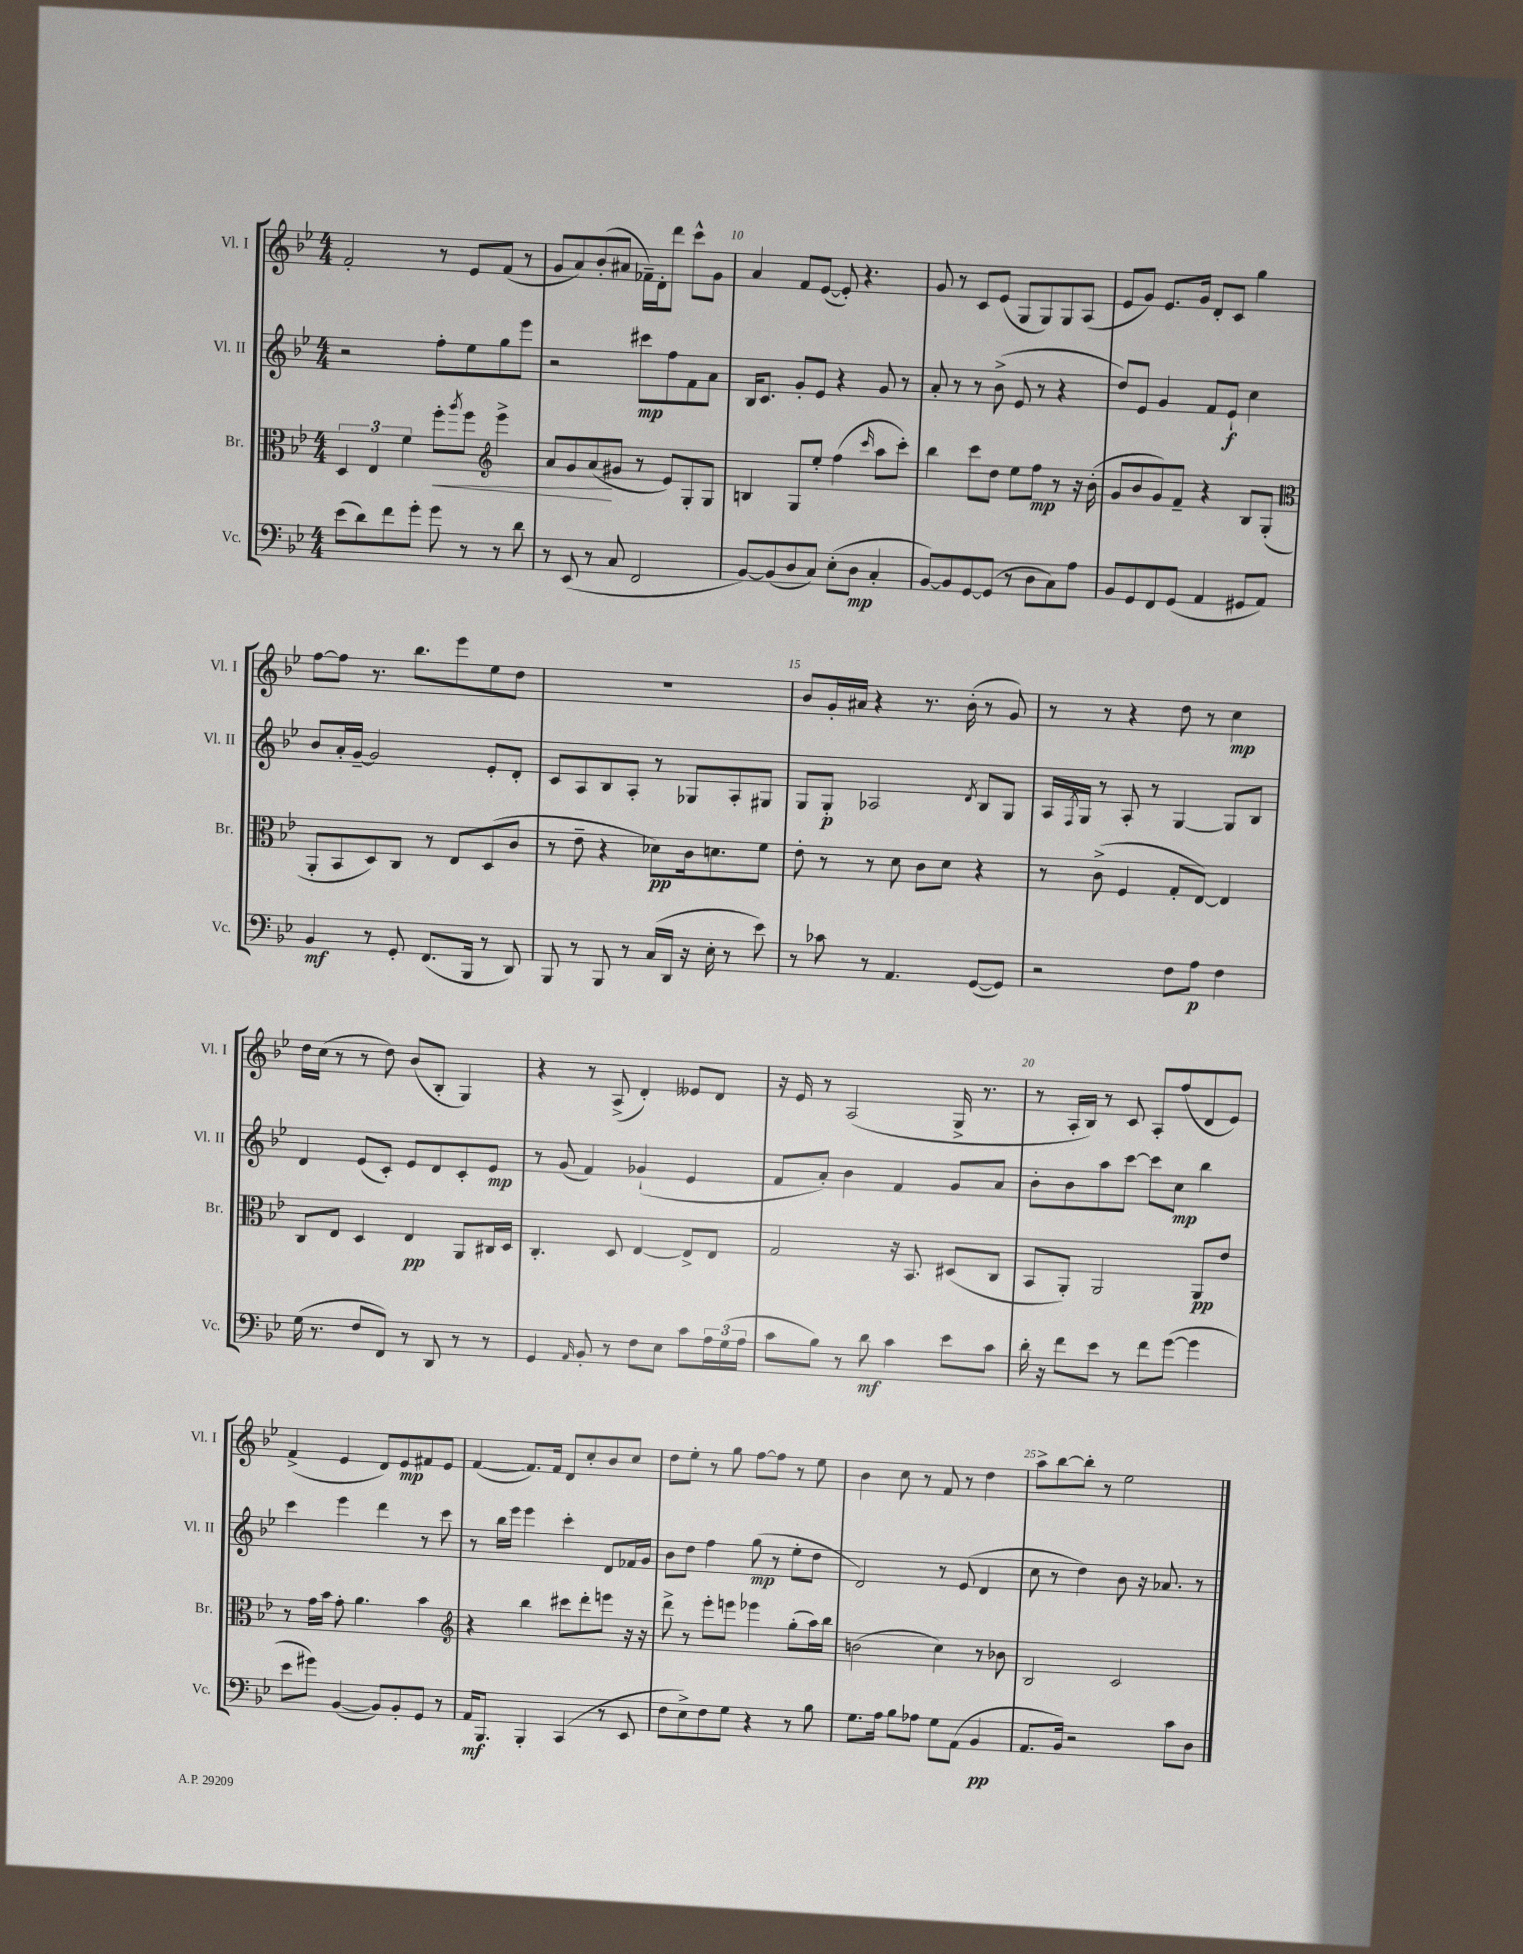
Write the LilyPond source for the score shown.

<<
\new StaffGroup <<
\new Staff = "s0" \with { instrumentName = "Vl. I" shortInstrumentName = "Vl. I" } {
    \clef treble \key bes \major \numericTimeSignature \time 4/4
    f'2-. r8 ees'8 f'8( r8 |
    g'8 a'8) bes'8-.( ais'8 fes'16--) d'16-. d'''8 c'''8-^ g'8 |
    a'4 f'8 ees'8~( ees'8-.) r4. |
    g'8 r8 c'8 ees'8( g8 g8) g8 a8( |
    ees'8 g'8) ees'8. g'16 d'8-. c'8 g''4 |
    f''8~ f''8 r8. bes''8. ees'''8 ees''8 d''8 |
    r1 |
    bes'8 g'16-. ais'16 r4 r8. bes'16-.( r8 g'8) |
    r8 r8 r4 d''8 r8 c''4\mp |
    d''16 c''16( r8 r8 d''8) bes'8( bes8-. g4) |
    r4 r8 a8->( d'4-.) eeses'8 d'8 |
    r16 ees'16 r8 a2( g16-> r8. |
    r8 a16-. bes16) r8 c'8 a8-. f''8( d'8 ees'8) |
    f'4->( ees'4 d'8) ees'8\mp fis'8 ees'8 |
    f'4~( f'8.) f'16 d'8 c''8-. bes'8 c''8 |
    d''8 ees''8-. r8 g''8 f''8~ f''8 r8 ees''8 |
    bes'4 c''8 r8 f'8 r8 d''4 |
    a''8-> bes''8~ bes''8-. r8 ees''2 \bar "|." |
}
\new Staff = "s1" \with { instrumentName = "Vl. II" shortInstrumentName = "Vl. II" } {
    \clef treble \key bes \major \numericTimeSignature \time 4/4
    r2 f''8-. ees''8 g''8 ees'''8 |
    r2 cis'''8\mp f''8 f'8 a'8 |
    bes16 c'8. g'8-. ees'8 r4 g'8 r8 |
    a'8-. r8 r8 bes'8->( ees'8 r8 r4 |
    d''8) ees'8 g'4 f'8 ees'8-!\f c''4 |
    bes'8 a'16-. g'16~-- g'2 ees'8-. d'8-. |
    c'8 a8 bes8 a8-. r8 ges8 a8-. gis8 |
    g8 g8-.\p aes2 \acciaccatura { d'8 } bes8 g8 |
    a16 \acciaccatura { f8 } g16 r8 a8-. r8 g4~ g8 bes8 |
    d'4 ees'8( c'8-.) ees'8 d'8 c'8-. ees'8\mp |
    r8 g'8( f'4) ges'4-!( ees'4 |
    f'8 a'8-.) bes'4 f'4 g'8 a'8 |
    bes'8-. bes'8 a''8 c'''8~ c'''8 c''8\mp bes''4 |
    c'''4 ees'''4 d'''4 r8 c'''8 |
    r8 bes''16 ees'''16 ees'''4 c'''4-. d'8 fes'16 g'16 |
    bes'8 d''8 f''4 g''8\mp( r8 ees''8-. d''8 |
    d'2) r8 ees'8( d'4 |
    c''8 r8 d''4) bes'8 r16 aes'8. r8 \bar "|." |
}
\new Staff = "s2" \with { instrumentName = "Br." shortInstrumentName = "Br." } {
    \clef alto \key bes \major \numericTimeSignature \time 4/4
    \tuplet 3/2 { d4 ees4 f'4 } f''8-.\< \acciaccatura { a''8 } f''8 \clef treble ees'''4-> |
    a'8 g'8 a'8\!( gis'8 r8 ees'8) g8-. g8 |
    b4 g8 ees''8-. f''4( \grace { c'''16 } a''8 c'''8-.) |
    bes''4 c'''8 d''8 ees''8 f''8\mp r8 r16 bes'16-.( |
    g'8 bes'8 g'8) f'8-- r4 bes8 g8-.( |
    \clef alto a,8-. bes,8 d8) c8 r8 ees8 d8( c'8 |
    r8 ees'8-- r4 des'8\pp) c'16 d'8. f'8 |
    ees'8-. r8 r8 d'8 c'8 d'8 r4 |
    r8 c'8->( f4 g8-. ees8~) ees4 |
    c8 ees8 d4 ees4\pp a,8 cis16 d16 |
    c4.-. d8 ees4~ ees8-> ees8 |
    g2 r16 bes,8. dis8( c8 |
    bes,8 a,8-.) a,2 a,8\pp ees'8 |
    r8 g'16 bes'16 g'8-. a'4. bes'4 |
    \clef treble r4 bes''4 cis'''8 d'''8-. e'''8 r16 r16 |
    d'''8-> r8 ees'''8-. e'''8 ees'''4 g''8-.( a''16) bes''16 |
    b'2( c''4) r8 bes'8 |
    bes2 c'2 \bar "|." |
}
\new Staff = "s3" \with { instrumentName = "Vc." shortInstrumentName = "Vc." } {
    \clef bass \key bes \major \numericTimeSignature \time 4/4
    ees'8( d'8) f'8 g'8-. g'8 r8 r8 d'8 |
    r8 ees,8( r8 c8 f,2 |
    bes,8~) bes,8( d8 c8) ees8-.( d8\mp c4-. |
    bes,8~) bes,8 g,8~ g,8( r8 d8 c8) a8 |
    bes,8 g,8 f,8 g,8( a,4 gis,8 a,8) |
    bes,4\mf r8 g,8-. f,8.( bes,,16 r8 d,8) |
    bes,,8 r8 bes,,8 r8 c16( d,16 r16 ees16-. r8 ees'8) |
    r8 ces'8 r8 a,4. g,8~( g,8) |
    r2 f8 a8\p f4 |
    g16( r8. f8 f,8) r8 d,8 r8 r8 |
    g,4 \grace { a,16 } bes,8-. r8 f8 ees8 c'8 \tuplet 3/2 { a16 g16( a16 } |
    c'8 bes8) r8 d'8\mf c'4 ees'8 c'8 |
    d'16-. r16 f'8 ees'8 r8 f'8 g'8~( g'4 |
    ees'8 gis'8) bes,4~( bes,8) bes,8-. g,8 r8 |
    a,16\mf bes,,8. bes,,4-. c,4( r8 ees,8 |
    f8 ees8->) f8 g8 r4 r8 bes8 |
    g8. a16 bes8 aes8 g8 a,8( bes,4\pp |
    a,8. bes,16) r2 c'8 d8 \bar "|." |
}
>>
>>
\layout { \context { \Score currentBarNumber = #8 \override BarNumber.break-visibility = ##(#f #t #t) barNumberVisibility = #(every-nth-bar-number-visible 5) } }
